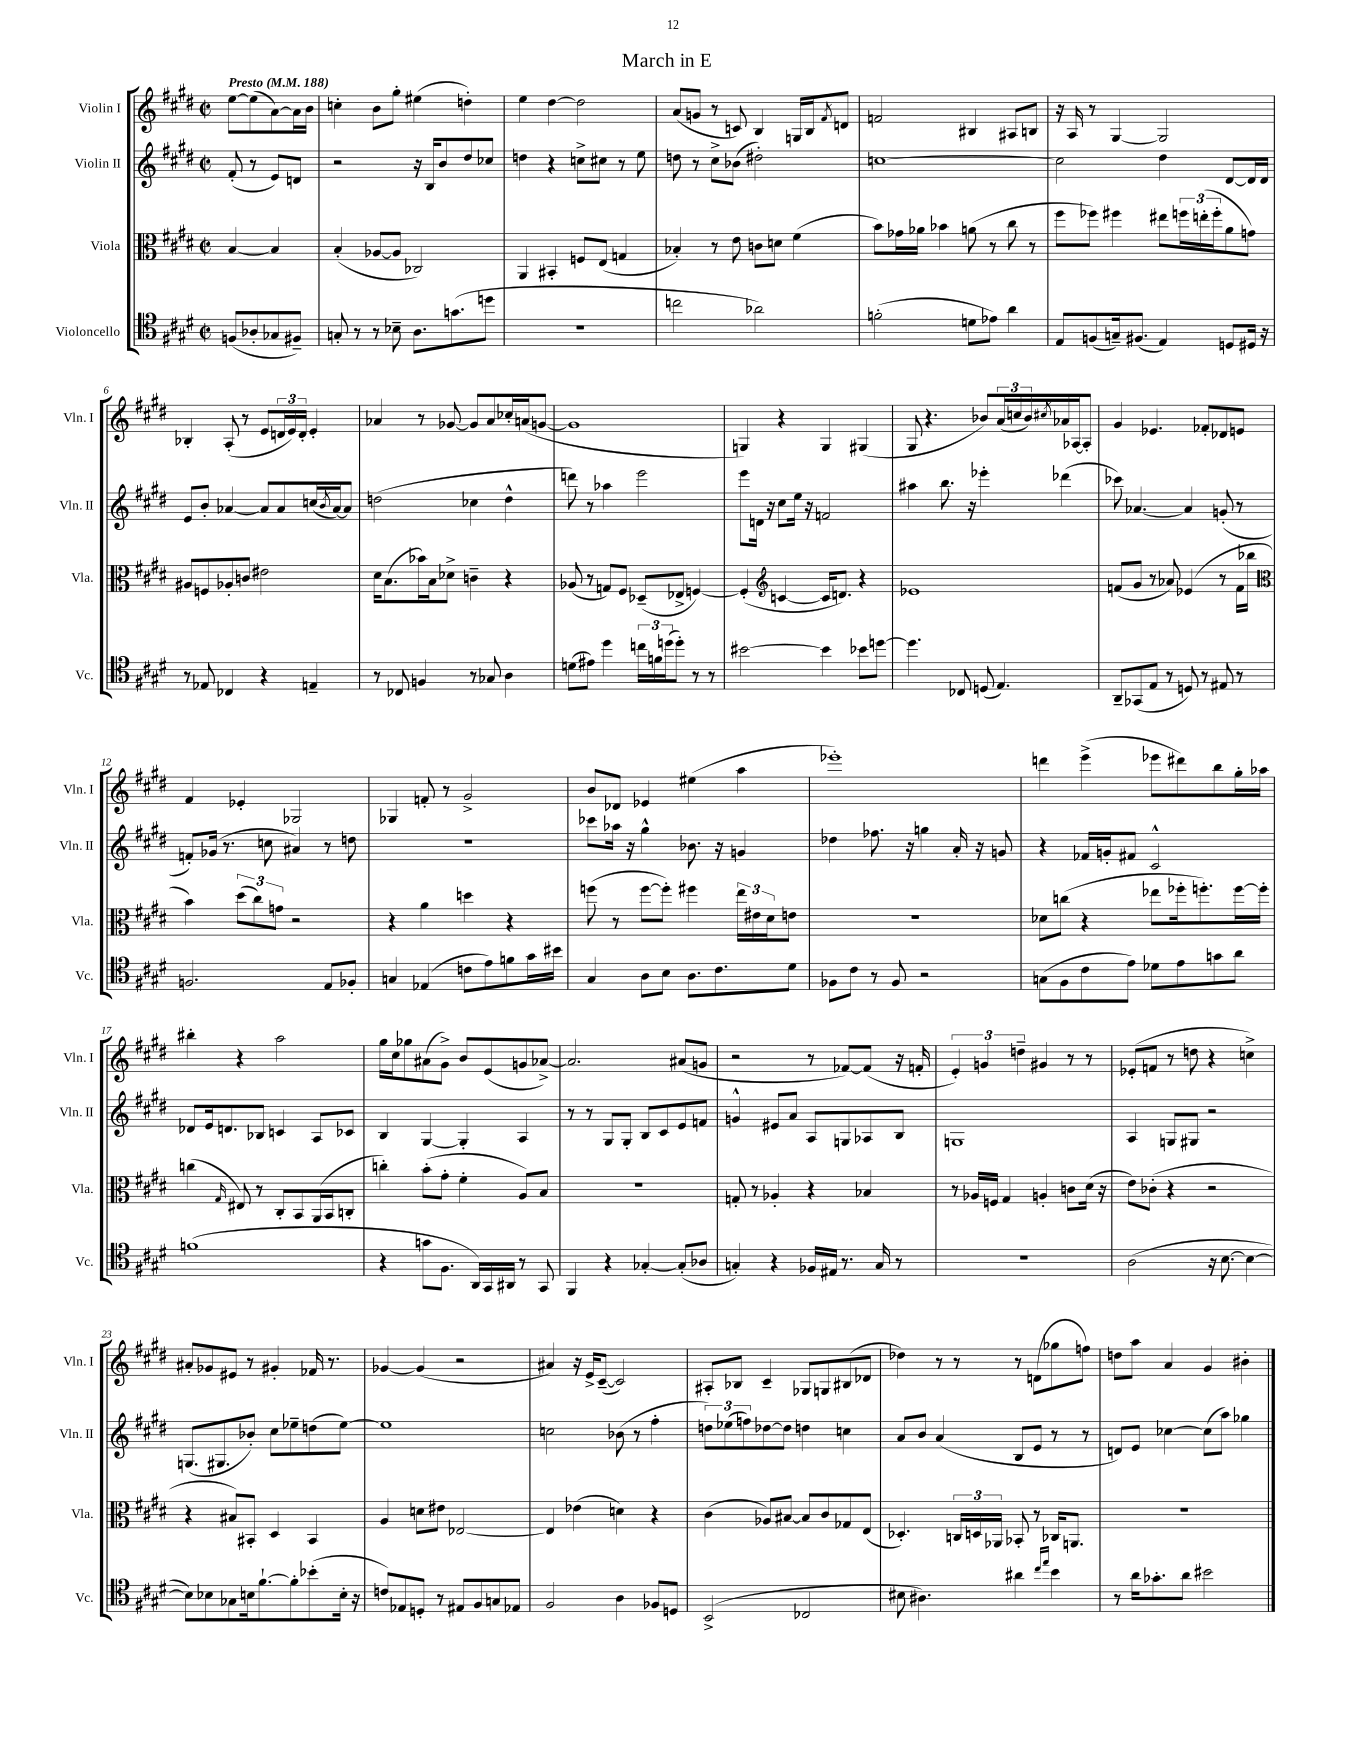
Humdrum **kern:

**kern	**kern	**kern	**kern
*staff4	*staff3	*staff2	*staff1
*clefC4	*clefC3	*clefG2	*clefG2
*k[f#c#g#d#]	*k[f#c#g#d#]	*k[f#c#g#d#]	*k[f#c#g#d#]
*M2/2	*M2/2	*M2/2	*M2/2
*met(c|)	*met(c|)	*met(c|)	*met(c|)
*MM188	*MM188	*MM188	*MM188
(8F/L	[4B/	(8f#'/	[8ee\L
8A-'/	.	8r	(8ee\]
8G-/	4B/]	8e/L)	[8a\)
8F#~/J)	.	8d/J	16a\]L
.	.	.	16b\JJ
=	=	=	=
8G'/	(4B'/	2r	4cc'\
8r	.	.	.
8r	[8A-/L	.	8b\L
8B-~\	8A-/]J	.	8gg#'\J
8.A\L	2C-/)	16r	(4ee#\
.	.	16B/LK	.
.	.	8b/	.
(8.g\	.	.	.
.	.	8dd#/	4dd'\)
8dd\J	.	8cc-/J	.
=	=	=	=
1r	4AA/	4dd\	4ee\
.	4BB#'/	4r	[4dd#\
.	8F/L	8cc^\L	2dd#\]
.	(8E/J	8cc#\J	.
.	4G/	8r	.
.	.	8ee\	.
=	=	=	=
2cc\	4B-'/)	8dd\	(8a/L
.	.	8r	8g/J
.	8r	8cc#^\L	8r
.	8e\	(8b-\J	8c/)
2a-\)	8c\L	2dd#'\)	4B/
.	8d\J	.	.
.	(4f#\	.	16G/LL
.	.	.	16B/J
.	.	.	8qf#/
.	.	.	8d/J
=	=	=	=
(2f'\	8b\L)	[1cc	2f/
.	16g-\L	.	.
.	16a-\JJ	.	.
.	4b-\	.	.
8d\L	(8a\	.	4B#/
8e-\J)	8r	.	.
4a\	8cc#\	.	8A#/L
.	8r	.	8B/J
=	=	=	=
8E/L	8ff#\L	2cc\]	16r
.	.	.	16A/
(8F/	8ff-\J)	.	8r
16G~/k)	4ff#\	.	[4G#/
(8.F#/J	.	.	.
4E/)	8ee#\L	4dd#\	2G#/]
.	24ff\L	.	.
.	(24ee'\	.	.
.	24ff'\J	.	.
8D/L	8a\	[8d#/L	.
16D#/Jk	8g\J)	16d#/]L	.
16r	.	16d#/JJ	.
=	=	=	=
8r	8A#/L	8e/L	4B-'/
8E-/	8F/	8b'/J	.
4C-/	8A-'/	[4a-/	(8A'/
.	8c/J	.	8r
4r	2e#\	8a-/]L	8e/L
.	.	8a-/	24d/L
.	.	.	24e/)
.	.	.	24d'/JJ
4E~/	.	(16cc/L	4e'/
.	.	8qb/	.
.	.	[16a-/J)	.
.	.	8a-/]J	.
=	=	=	=
8r	16d#\LK	(2dd\	4a-/
.	(8.B\	.	.
8C-/	.	.	.
4F/	16b-\L)	.	8r
.	16B\J	.	.
.	8d-^\J	.	[8g-/
8r	4c~\	4cc-\	8g-/]L
8G-/	.	.	8a-/
4A\	4r	4dd^^\	16cc-'/L
.	.	.	(16a/J
.	.	.	[8g/J
=	=	=	=
(8d\L	(8A-/	8ddd\)	1g]
8e#\J)	8r	8r	.
4dd#\	8G/L)	4aa-\	.
.	8F#/J	.	.
24cc\LL	(8D-~/L	2eee\	.
24f\	.	.	.
(24dd\J	.	.	.
8dd'\J)	8E-^/J	.	.
8r	[4F/)	.	.
8r	.	.	.
=	=	=	=
[2b#\	(4F'/]	8eee\L	4G/)
.	.	16d\Jk	.
.	.	16r	.
*	*clefG2	*	*
.	[4c/	8cc#\L	4r
.	.	16ee\Jk	.
.	.	16r	.
4b#\]	16c/]LK	2f/	4G/
.	8.d/J)	.	.
8b-\L	4r	.	(4G#/
[8dd\J	.	.	.
=	=	=	=
4.dd\]	1e-	4aa#\	8G#/
.	.	.	4.r
.	.	8.bb\	.
8C-/	.	.	.
.	.	16r	.
(8D/	.	4eee-'\	8b-/L)
4.E/)	.	.	(24a/L
.	.	.	24cc/
.	.	.	24b-/)
.	.	.	8qcc#/
.	.	(4ddd-\	16a-/
.	.	.	[16A-/J
.	.	.	8A-'/]J
=	=	=	=
8AA~/L	(8f/L	8ccc-\)	4g#/
(8GG-/	8g#/J	[4.a-/	.
8E/J	8r	.	4.e-/
8r	8a-/)	.	.
8D/)	(4e-/	4a-/]	.
8r	.	.	8f-'/L
8E#/	8r	(8g'/	8d-/
8r	16f\LL	8r	8e/J
.	16bb-\JJ	.	.
=	=	=	=
*	*clefC3	*	*
2.F/	4b\)	8f'/L)	4f#/
.	.	(16g-/Jk	.
.	.	8.r	.
.	(12dd#\L	.	4e-'/
.	12cc#\)	.	.
.	.	8cc\	.
.	12g\J	.	.
.	2r	4a#/)	2G-/
8E/L	.	8r	.
8F-'/J	.	8dd\	.
=	=	=	=
4G/	4r	1r	4G-/
(4E-/	4a\	.	8f'/
.	.	.	8r
8c\L	4dd\	.	2g#^/
8e\)	.	.	.
8f\	4r	.	.
16g#\L	.	.	.
16b#\JJ	.	.	.
=	=	=	=
4G#/	(8ff\	8ccc-\L	8b/L
.	8r	16aa-\Jk	8d-/J
.	.	16r	.
8A\L	[8ff\L	4gg#^^\	4e-/
8B\J	8ff'\]J)	.	.
8.A\L	4ff#\	8.b-\	(4ee#\
8.c#\	.	16r	.
.	24ee\LL	4g/	4aa\
.	24e#\	.	.
.	24d#\J	.	.
8d#\J	8e\J	.	.
=	=	=	=
8F-\L	1r	4dd-\	1eee-')
8c#\J	.	.	.
8r	.	8.ff-\	.
8F-/	.	.	.
.	.	16r	.
2r	.	4gg\	.
.	.	16a'/	.
.	.	16r	.
.	.	8g/	.
=	=	=	=
(8G\L	8d-\L	4r	4ddd\
8F#\	(8cc\J	.	.
8c#\	4r	16f-/LL	(4eee^\
.	.	16g'/J	.
8e\J)	.	8f#/J	.
8d-\L	8ee-\L	2c#^^/	8eee-\L
8e\	16ff-'\k	.	8ddd#\)
.	8.ff'\)	.	.
8g\	.	.	8bb\
8a\J	[16ff\L	.	16gg#'\L
.	16ff'\]JJ	.	16aa-\JJ
=	=	=	=
(1f	(4cc\	8d-/L	4bb#'\
.	.	16e/k	.
.	.	8.d/	.
.	16qqG#/	.	.
.	8E#/)	.	4r
.	8r	8B-/J	.
.	8C#'/L	4c/	2aa\
.	8BB/	.	.
.	(16AA/L	8A/L	.
.	16BB/J	.	.
.	8C'/J	8c-/J	.
=	=	=	=
4r	4cc'\)	4B/	16gg#\LL
.	.	.	16cc#\J
.	.	.	8gg-\
8g\L	(8b'\L	[4G#/	(8a#\
8.F#\J	8g#'\J	.	8g#^\J)
.	4f#'\	4G#'/]	8b/L
16AA/LL)	.	.	.
16GG#/	.	.	(8e/
16AA#/JJ	.	.	.
8r	8A/L)	4A/	8g/
8GG#/	8B/J	.	[8a-^/J)
=	=	=	=
4FF#/	1r	8r	2.a-/]
.	.	8r	.
4r	.	8G#/L	.
.	.	8G#'/J	.
[4G-'/	.	8B/L	.
.	.	8c#/	.
(8G-'/]L	.	8e/	(8a#/L
8A-/J	.	8f/J	8g/J
=	=	=	=
4G'/)	8G'/	4g^^/	2r
.	8r	.	.
4r	4A-'/	8e#/L	.
.	.	8a/J	.
16F-/LL	4r	8A/L	8r
16E#/JJ	.	.	.
8.r	.	8G/	[8f-/L)
.	4B-/	8A-/	(8f-/]J
16G/	.	.	.
8r	.	8B/J	16r
.	.	.	16f'/
=	=	=	=
1r	8r	1G	6e'/)
.	16A-/LL	.	.
.	.	.	6g/
.	16F/JJ	.	.
.	4G#/	.	.
.	.	.	6dd~\
.	4A'/	.	4g#/
.	8c\L	.	8r
.	(16d#\Jk	.	8r
.	16r	.	.
=	=	=	=
(2A\	8e\L)	4A/	(8e-'/L
.	(8c-'\J	.	8f/J
.	4r	8G/L	8r
.	.	8G#/J	8dd\
16r	2r	2r	4r
[8.B\	.	.	.
4B\_	.	.	4cc^\)
=	=	=	=
8B\]L)	4r	(8.G/L	8a#'/L
8B-\	.	.	8g-/
.	.	8.G#/	.
8G-\	8B#/L)	.	8e#/J
16B\k	8BB#'/J	8b-'/J)	8r
[8.f#`\	.	.	.
.	4D#/	8cc#\L	4g#'/
8f#'\]	.	8ee-~\	.
(8b-'\	4BB#/	(8dd\	16f-/
.	.	.	8.r
16B'\Jk	.	[8ee-\J)	.
16r	.	.	.
=	=	=	=
8c/L)	4A/	1ee-]	[4g-/
8E-/	.	.	.
8D'/J	8d\L	.	(4g-/]
8r	8e#\J	.	.
8E#/L	[2E-/	.	2r
8F#/	.	.	.
8G/	.	.	.
8E-/J	.	.	.
=	=	=	=
2F#/	4E-/]	2cc\	4a#/)
.	(4e-\	.	16r
.	.	.	16e^/LK
.	.	.	([8c#~/J
4A\	4d\)	(8b-\	2c#/])
.	.	8r	.
8F-/L	4r	4ff#'\	.
8D/J	.	.	.
=	=	=	=
(2BB^/	(4c#\	12dd\L)	8A#'/L
.	.	(12ee-\	.
.	.	.	8B-/J
.	.	12ff\)	.
.	8A-/L)	[8dd-\	4c#~/
.	[8B#/J	8dd-\]J	.
2C-/	8B#/]L	4dd\	8G-/L
.	8c#/	.	8G/
.	8G-/	4cc\	(8B#/
.	(8E/J	.	8d-/J
=	=	=	=
8B#\	4.D-'/)	8a/L	4dd-\)
4.A#\)	.	8b/J	.
.	.	(4a/	8r
.	24C/LL	.	8r
.	24D/	.	.
.	24AA-/JJ	.	.
4a#\	8BB-'/	8B/L	8r
.	8r	8e/J	(8d\L
16qqcc#/LL	.	.	.
16qqee/JJ	.	.	.
4b\	16C-/LK	8r	8gg-\
.	8.AA/J	.	.
.	.	8r	8ff\J)
=	=	=	=
8r	1r	8d/L)	8dd\L
16a\LK	.	8e/J	8aa\J
8.g-'\	.	.	.
.	.	[4cc-\	4a/
8a\J	.	.	.
2b#\	.	(8cc-\]L	4g#/
.	.	8aa\J)	.
.	.	4gg-\	4b#'\
==	==	==	==
*-	*-	*-	*-
